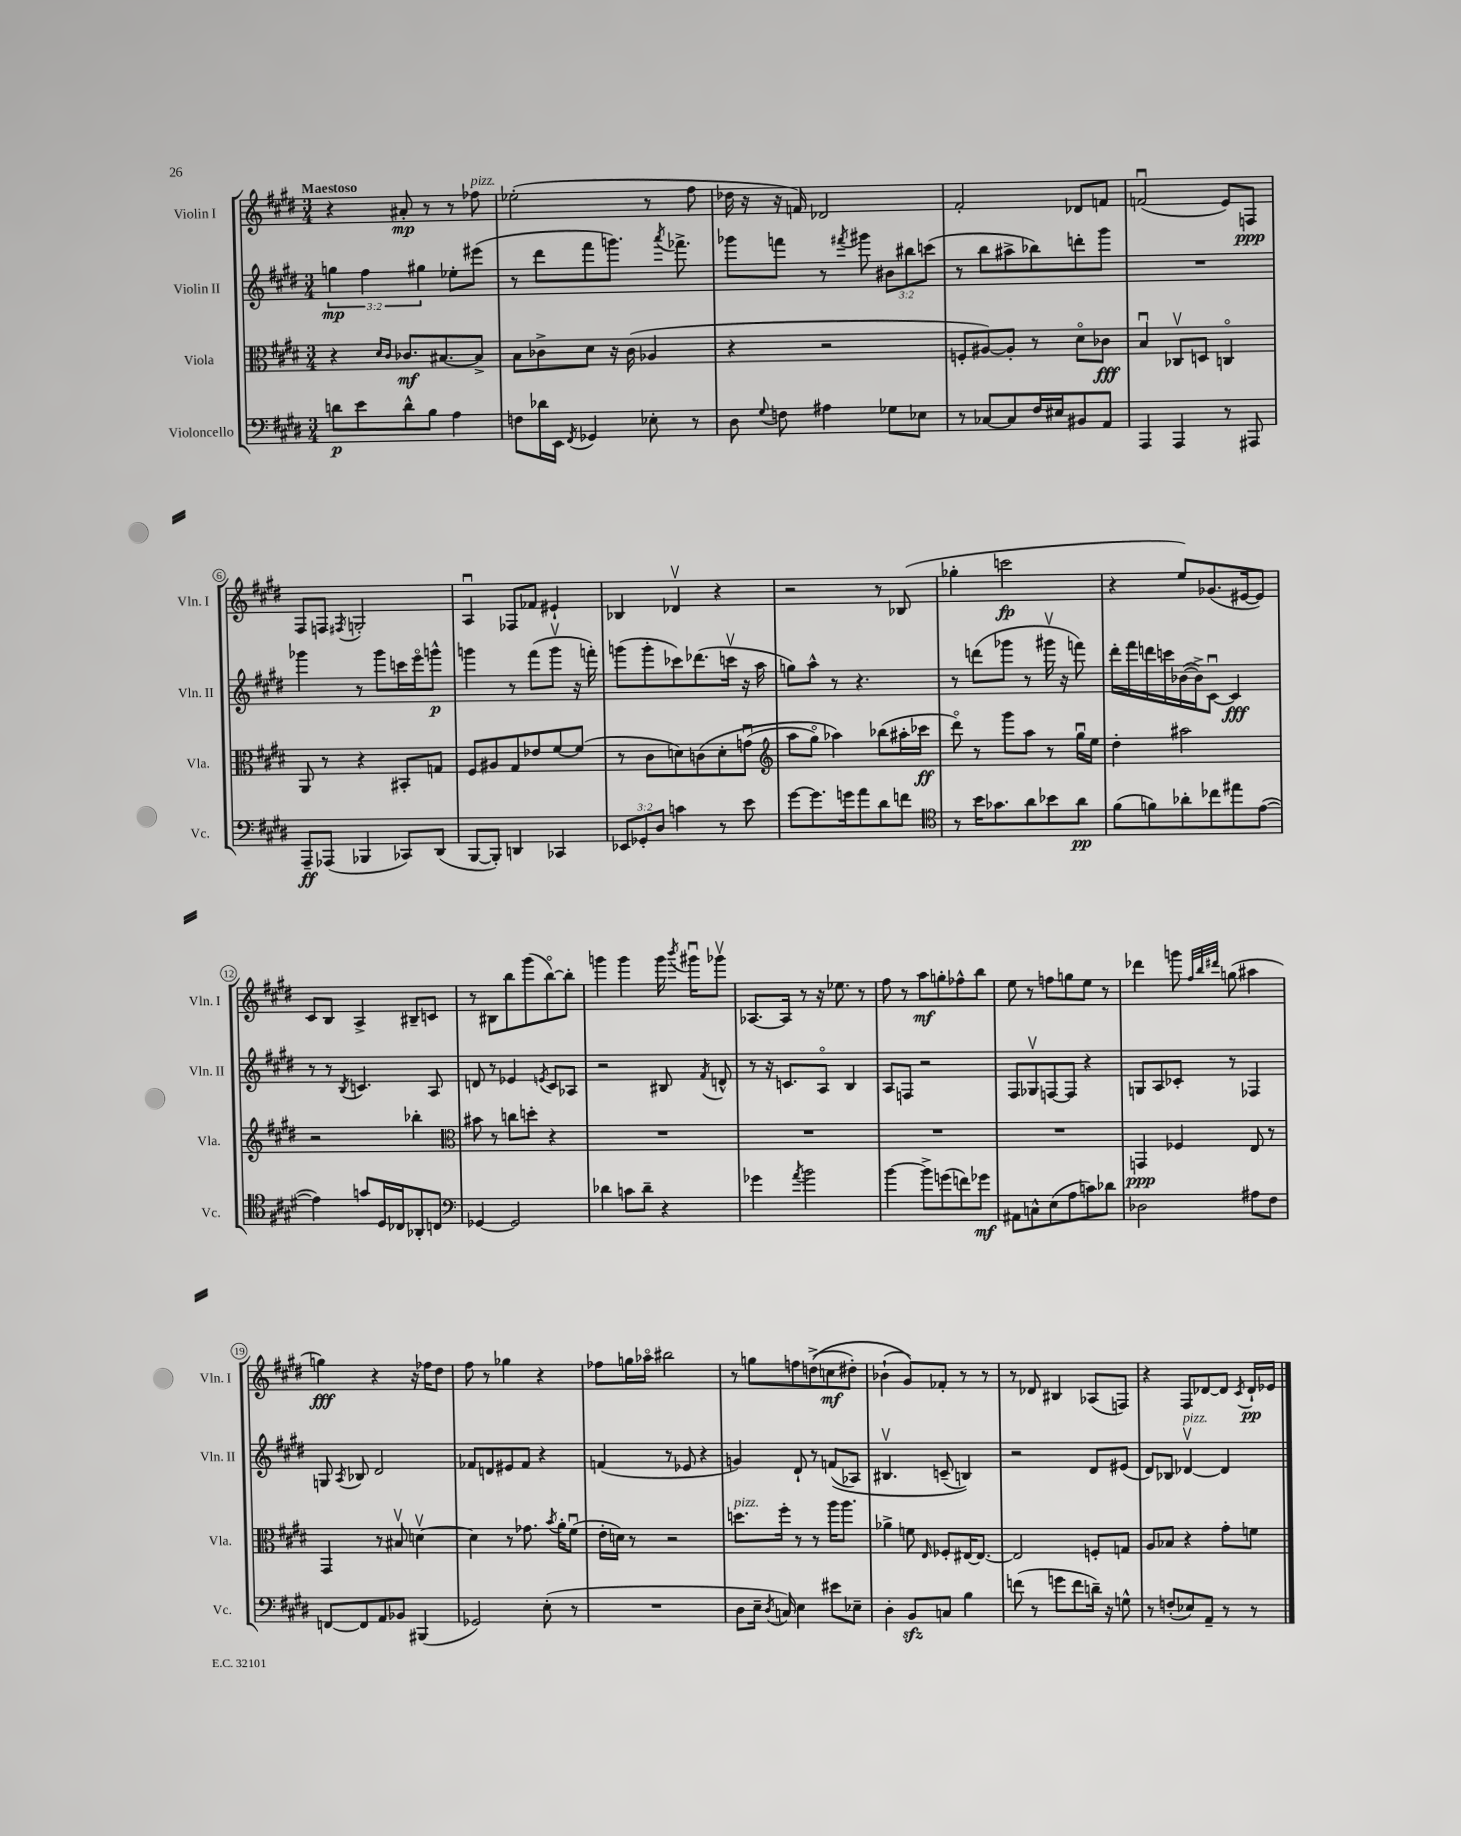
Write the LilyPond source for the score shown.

<<
\new StaffGroup <<
\new Staff = "s0" \with { instrumentName = "Violin I" shortInstrumentName = "Vln. I" } {
    \clef treble \key e \major \numericTimeSignature \time 3/4 \tempo "Maestoso"
    \autoBeamOff r4 ais'8-.\mp r8 r8 fes''8^\markup { \italic "pizz." } |
    ees''2-.( r8 fis''8 |
    des''16 r16 r16 f'16) des'2 |
    fis'2-. des'8[ f'8] |
    f'2\downbow( e'8[) f8]\ppp |
    fis8[ f8] \acciaccatura { fis8 } g2-. |
    a4\downbow fes8[ fes'8] eis'4-! |
    bes4 des'4\upbow r4 |
    r2 r8 bes8( |
    ges''4-. c'''2\fp |
    r4 e''8[) ges'8.( eis'16~ eis'8]) |
    cis'8[ b8] a4-> bis8[-- c'8] |
    r8 bis8[ b''8 gis'''8( b''8~\flageolet) b''8]-. |
    g'''4 g'''4 g'''16 \acciaccatura { b'''8 } gis'''16[\downbow ges'''8]\upbow |
    aes8.[~ aes16] r8 r16 ees''8. r8 |
    fis''8 r8 a''8[\mf g''8-. fes''8-^ b''8] |
    e''8 r8 f''8[ g''8 e''8] r8 |
    des'''4 g'''8 \grace { fis''32[ b''32 dis'''32] } g''8( ais''4 |
    g''4\fff) r4 r16 fes''16[ dis''8] |
    fis''8 r8 ges''4 r4 |
    fes''8[ g''16 aes''16]\flageolet bis''2 |
    r8 g''8[ f''8 d''8->(\( c''8\mf dis''8]-.) |
    bes'4-!( gis'8[)\) fes'8]-. r8 r8 |
    r8 des'8 bis4 aes8[( f8]) |
    r4 fis8[ des'8~ des'8] \acciaccatura { cis'8 } des'16[-!\pp ees'16] \bar "|." |
}
\new Staff = "s1" \with { instrumentName = "Violin II" shortInstrumentName = "Vln. II" } {
    \clef treble \key e \major \numericTimeSignature \time 3/4 \override Staff.TupletNumber.text = #tuplet-number::calc-fraction-text
    \autoBeamOff \tuplet 3/2 { g''4\mp fis''4 gis''4 } ees''8[-. eis'''8]( |
    r8 dis'''8[ fis'''8 g'''8.]) \acciaccatura { a'''8 } fes'''8.-> |
    ges'''8[ f'''8] r8 \acciaccatura { fis'''8 } gis'''8 \tuplet 3/2 { bis'8[ bis''8 c'''8]( } |
    r8 b''8[ ais''8-> bes''8) d'''8-. gis'''8] |
    R2. |
    ges'''4 r8 ges'''8[ c'''16 e'''16\flageolet g'''8]-^\p |
    g'''4 r8 fis'''8[( g'''8]\upbow r16 f'''16-.) |
    g'''8[( g'''8-. ces'''8) des'''8.( c'''16]\upbow r16 a''16 |
    g''8[) a''8]-^ r8 r4. |
    r8 d'''8[( ges'''8] r8 gis'''16\upbow r16 f'''8) |
    dis'''16[-. fis'''16 d'''16 c'''16 bes'16~( bes'16->) cis'8]~\downbow cis'4\fff |
    r8 r8 \acciaccatura { b8 } c'4. a8 |
    d'8 r8 ees'4 \acciaccatura { e'8 } cis'8[ aes8] |
    r2 bis8 \acciaccatura { fis'8 } d'8-^ |
    r8 r16 c'8.[ a8]\flageolet b4 |
    a8[ f8] r2 |
    fis8[ ges8\upbow f8~ f8] r4 |
    g8[ a8 ces'8]-. r8 fes4 |
    g8 \acciaccatura { a8 } bes8 dis'2 |
    fes'8[ d'8 eis'8 fes'8] r4 |
    f'4( r8 ees'8 r4 |
    g'4) dis'8-! r8 f'8[(\( aes8]) |
    bis4.\upbow c'8--( b4)\) |
    r2 dis'8[ eis'8]( |
    dis'8[) bes8] des'4~\upbow^\markup { \italic "pizz." } des'4 \bar "|." |
}
\new Staff = "s2" \with { instrumentName = "Viola" shortInstrumentName = "Vla." } {
    \clef alto \key e \major \numericTimeSignature \time 3/4
    \autoBeamOff r4 \grace { dis'16[ cis'16] } ces'8.[\mf bis8.~ bis8]-> |
    b8[ ces'8-> dis'8] r16 ces'16( aes4 |
    r4 r2 |
    f8[-. ais8~) ais8]-. r8 dis'8[\flageolet ces'8]\fff |
    b4\downbow ces8[\upbow d8] c4\flageolet |
    a,8 r8 r4 bis,8[-. g8] |
    fis8[ ais8 gis8 ees'8 fis'8~ fis'8]( |
    r8 cis'8[ d'8) c'8\( d'8-. g'8]\downbow( |
    \clef treble a''8[ gis''8]\flageolet) aes''4\) bes''8[( ais''16-. ces'''16]\ff |
    dis'''8\flageolet) r8 gis'''8[ a''8] r8 gis''16[\downbow e''16] |
    dis''4-. ais''2 |
    r2 bes''4-. |
    \clef alto bis'8 r8 c''8[ d''8]-. r4 |
    R2. |
    R2. |
    R2. |
    R2. |
    g,4\ppp fes4 e8 r8 |
    gis,4 r8 bis8\upbow d'4~\upbow |
    d'4 r8 ges'8. \acciaccatura { b'8 } a'16[-. fis'8]\downbow( |
    e'16[-. d'16]) r8 r2 |
    d''8.[^\markup { \italic "pizz." } fis''16]-. r8 r8 a''16[ a''8.] |
    aes'4-> f'8 \grace { e16 } fes8[-. eis16~ eis8.]~ |
    eis2 f8[-. g8] |
    a8[ bes8] r4 gis'8[-. f'8] \bar "|." |
}
\new Staff = "s3" \with { instrumentName = "Violoncello" shortInstrumentName = "Vc." } {
    \clef bass \key e \major \numericTimeSignature \time 3/4 \override Staff.TupletNumber.text = #tuplet-number::calc-fraction-text
    \autoBeamOff d'8[\p e'8 d'8-^ b8] a4 |
    f8[ des'16 e,16] \acciaccatura { fis,8 } ges,4 ees8-. r8 |
    dis8 \appoggiatura { gis8 } f8 ais4 ges8[ ees8] |
    r8 ces8[~ ces8 fis16 eis16 bis,8 a,8] |
    a,,4 a,,4 r8 ais,,8 |
    a,,8[--\ff aes,,8]( bes,,4 ces,8[) dis,8]( |
    b,,8[~ b,,8]-.) d,4 ces,4 |
    \tuplet 3/2 { ees,8[ ges,8-. dis8] } c'4 r8 e'8 |
    gis'8[~ gis'8. g'16 a'8 dis'8 f'8] |
    \clef tenor r8 b'16[ ges'8. a'8 bes'8 a'8]\pp |
    fis'8[( f'8) aes'8-. ces''8 eis''8 e'8]~( |
    e'4) g'8[ dis16 ces16 aes,8-. c8] |
    \clef bass ges,4~ ges,2 |
    des'4 c'8[ des'8]-- r4 |
    ges'4 \acciaccatura { a'8 } b'2 |
    b'4~ b'8[-> g'8( f'8) ges'8]\mf |
    ais,8[ c8-^ e8( a8 c'8) des'8] |
    des2 ais8[ fis8] |
    f,8[~ f,8 a,8 bes,8] bis,,4( |
    ges,2) e8-.( r8 |
    R2. |
    dis8[ e16]-- \acciaccatura { dis8 } c16) e4 eis'8[ ees8]-- |
    dis4-. b,8[\sfz c8] b4 |
    f'8( r8 g'8[ f'8 d'16]--) r16 g8-^ |
    r8 f8[-.( ees8) a,8]-- r8 r8 \bar "|." |
}
>>
>>
\layout { \context { \Score \override BarNumber.stencil = #(make-stencil-circler 0.1 0.3 ly:text-interface::print) } }
